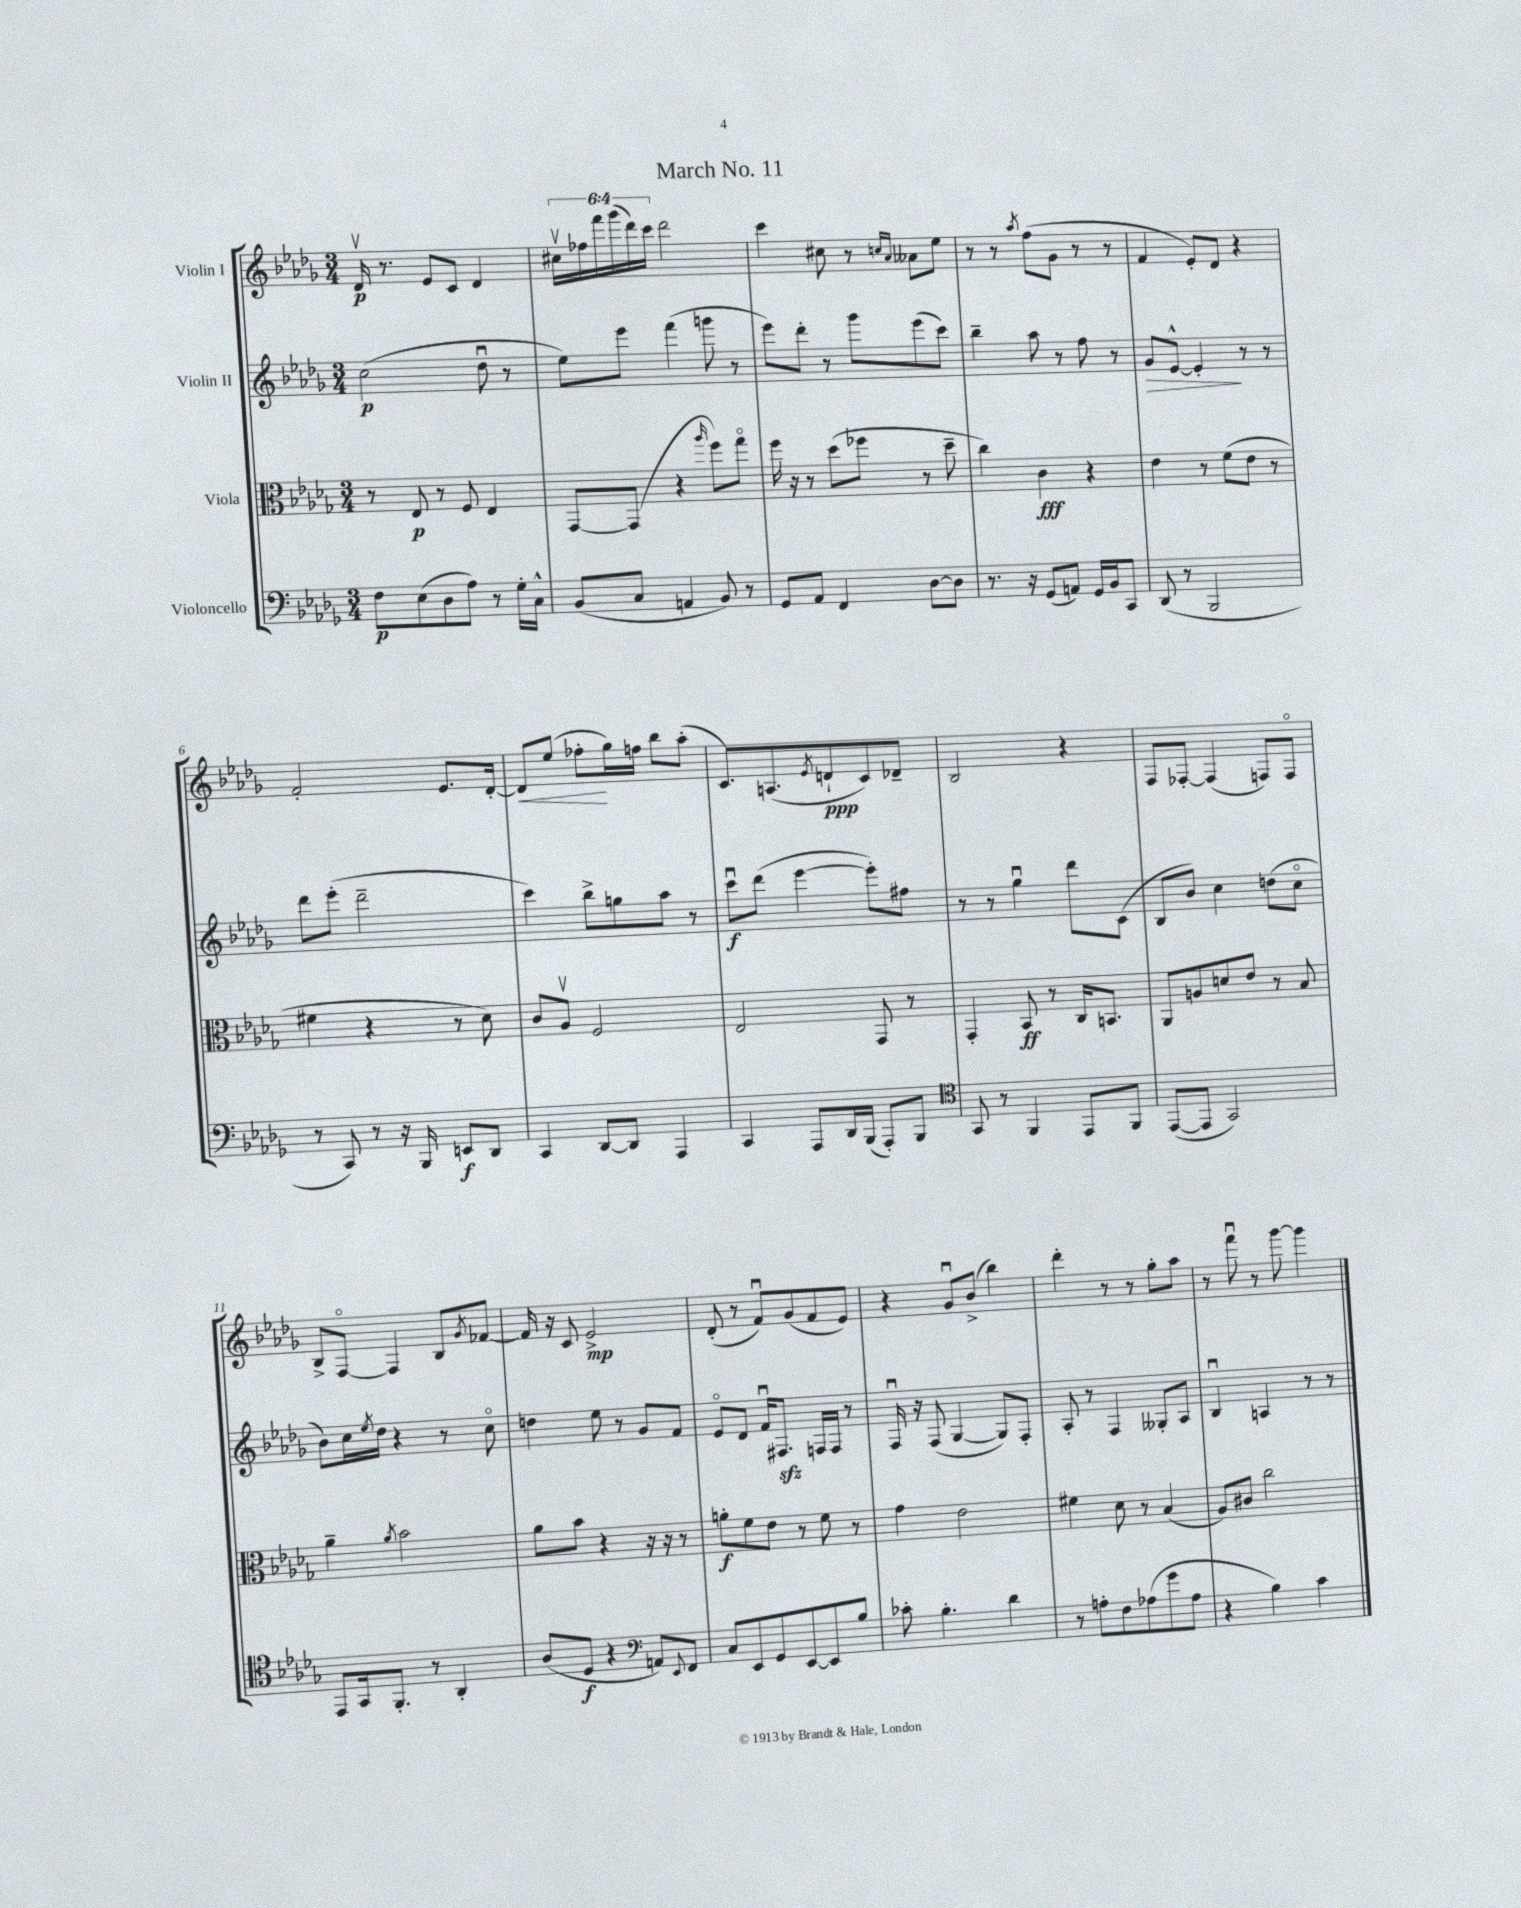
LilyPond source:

\header { title = "March No. 11" }
<<
\new StaffGroup <<
\new Staff = "s0" \with { instrumentName = "Violin I" } {
    \clef treble \key des \major \numericTimeSignature \time 3/4 \override Staff.TupletNumber.text = #tuplet-number::calc-fraction-text
    des'16\upbow\p r8. ees'8 c'8 des'4 |
    \tuplet 6/4 { cis''16\upbow fes''16 f'''16 ges'''16( des'''16) c'''16 } des'''2 |
    c'''4 cis''8 r8 \grace { c''16 aes'16 } aeses'8 ees''8 |
    r8 r8 \acciaccatura { aes''8 } f''8( ges'8 r8 r8 |
    f'4 ees'8-.) des'8 r4 |
    f'2-. ees'8. des'16~-. |
    des'8\< ees''8( fes''8-.\! ges''16) f''16 bes''8 aes''8-.( |
    c'8.) a8.( \acciaccatura { ees'8 } d'8-!\ppp c'8) des'8-- |
    bes2 r4 |
    f8 fes8~-. fes4( f8) f8\flageolet |
    bes8-> f8~\flageolet f4 bes8 \acciaccatura { ges'8 } fes'8~ |
    fes'16 r16 c'8 ees'2->\mp |
    des'8-.( r8 f'8\downbow) ges'8( f'8 ees'8) |
    r4 ges'8\downbow bes'8->( bes''4) |
    des'''4-. r8 r8 ges''8-. aes''8 |
    r8 f'''8\downbow r8 ges'''8~ ges'''4 \bar "|." |
}
\new Staff = "s1" \with { instrumentName = "Violin II" } {
    \clef treble \key des \major \numericTimeSignature \time 3/4
    c''2\p( des''8\downbow r8 |
    ees''8) ees'''8 f'''4( g'''8 r8 |
    ees'''8) des'''8-. r8 ges'''8 ees'''8( c'''8) |
    bes''4-- aes''8 r8 f''8 r8 |
    ges'8\> ees'8~-^ ees'4-.\! r8 r8 |
    des'''8 ees'''8-.( des'''2-- |
    c'''4) bes''8-> g''8 aes''8 r8 |
    c'''8\downbow\f des'''8( ees'''4~ ees'''8-.) fis''8 |
    r8 r8 ges''4\downbow des'''8 c'8( |
    bes8 bes'8) c''4 d''8( c''8\flageolet |
    bes'8) c''16 \acciaccatura { ees''8 } des''16 r4 r8 c''8\flageolet |
    d''4 ees''8 r8 ges'8 f'8 |
    ees'8\flageolet des'8 f'16\downbow fis8.\sfz f16 f16 r8 |
    f16\downbow r16 f8( ges4~ ges8) f8-. |
    aes8-. r8 f4 geses8-. aes8 |
    bes4\downbow a4 r8 r8 \bar "|." |
}
\new Staff = "s2" \with { instrumentName = "Viola" } {
    \clef alto \key des \major \numericTimeSignature \time 3/4
    r8 ees8\p r8 f8 ees4 |
    ges,8~ ges,8( r4 \grace { aes''16 } f''8) ges''8\flageolet |
    f''16 r16 r8 des''8( fes''8 r8 des''8-- |
    c''4) c'4\fff r4 |
    ees'4 r8 f'8( ees'8 r8 |
    fis'4 r4 r8 des'8) |
    c'8 aes8\upbow f2 |
    ees2 ges,8 r8 |
    ges,4-. bes,8\ff r8 c16 b,8. |
    aes,8 a8 d'8 ees'8 r8 bes8 |
    aes'4-- \acciaccatura { aes'8 } bes'2 |
    aes'8 bes'8 r4 r16 r16 r8 |
    a'8-.\f f'8 ees'8 r8 f'8 r8 |
    ges'4 ees'2 |
    fis'4 des'8 r8 bes4( |
    aes8) cis'8 c''2 \bar "|." |
}
\new Staff = "s3" \with { instrumentName = "Violoncello" } {
    \clef bass \key des \major \numericTimeSignature \time 3/4
    f8\p ees8( des8 aes8) r8 ges16-. c16-^ |
    bes,8( c8 a,4 bes,8) r8 |
    ges,8 aes,8 f,4 des8~ des8 |
    r8. r16 ges,8( a,8) ges,16 bes,16 c,8 |
    des,8( r8 bes,,2 |
    r8 c,8) r8 r16 bes,,16 e,8\f des,8 |
    c,4 des,8~ des,8 aes,,4 |
    c,4 aes,,8 des,16 bes,,16( aes,,8-.) bes,,8 |
    \clef tenor ges,8 r8 f,4 ees,8 f,8 |
    ees,8~( ees,8 ges,2) |
    ees,8 ges,16 f,8.-. r8 aes,4-. |
    aes8( des8\f r4 \clef bass a,8) \appoggiatura { ees,8 } f,8 |
    c8 ees,8 ges,8 ees,8~ ees,8 bes8 |
    ces'8-. bes4.-. des'4 |
    r8 a8-. f8 aes8( ges'8 aes8 |
    r4 bes4) c'4 \bar "|." |
}
>>
>>
